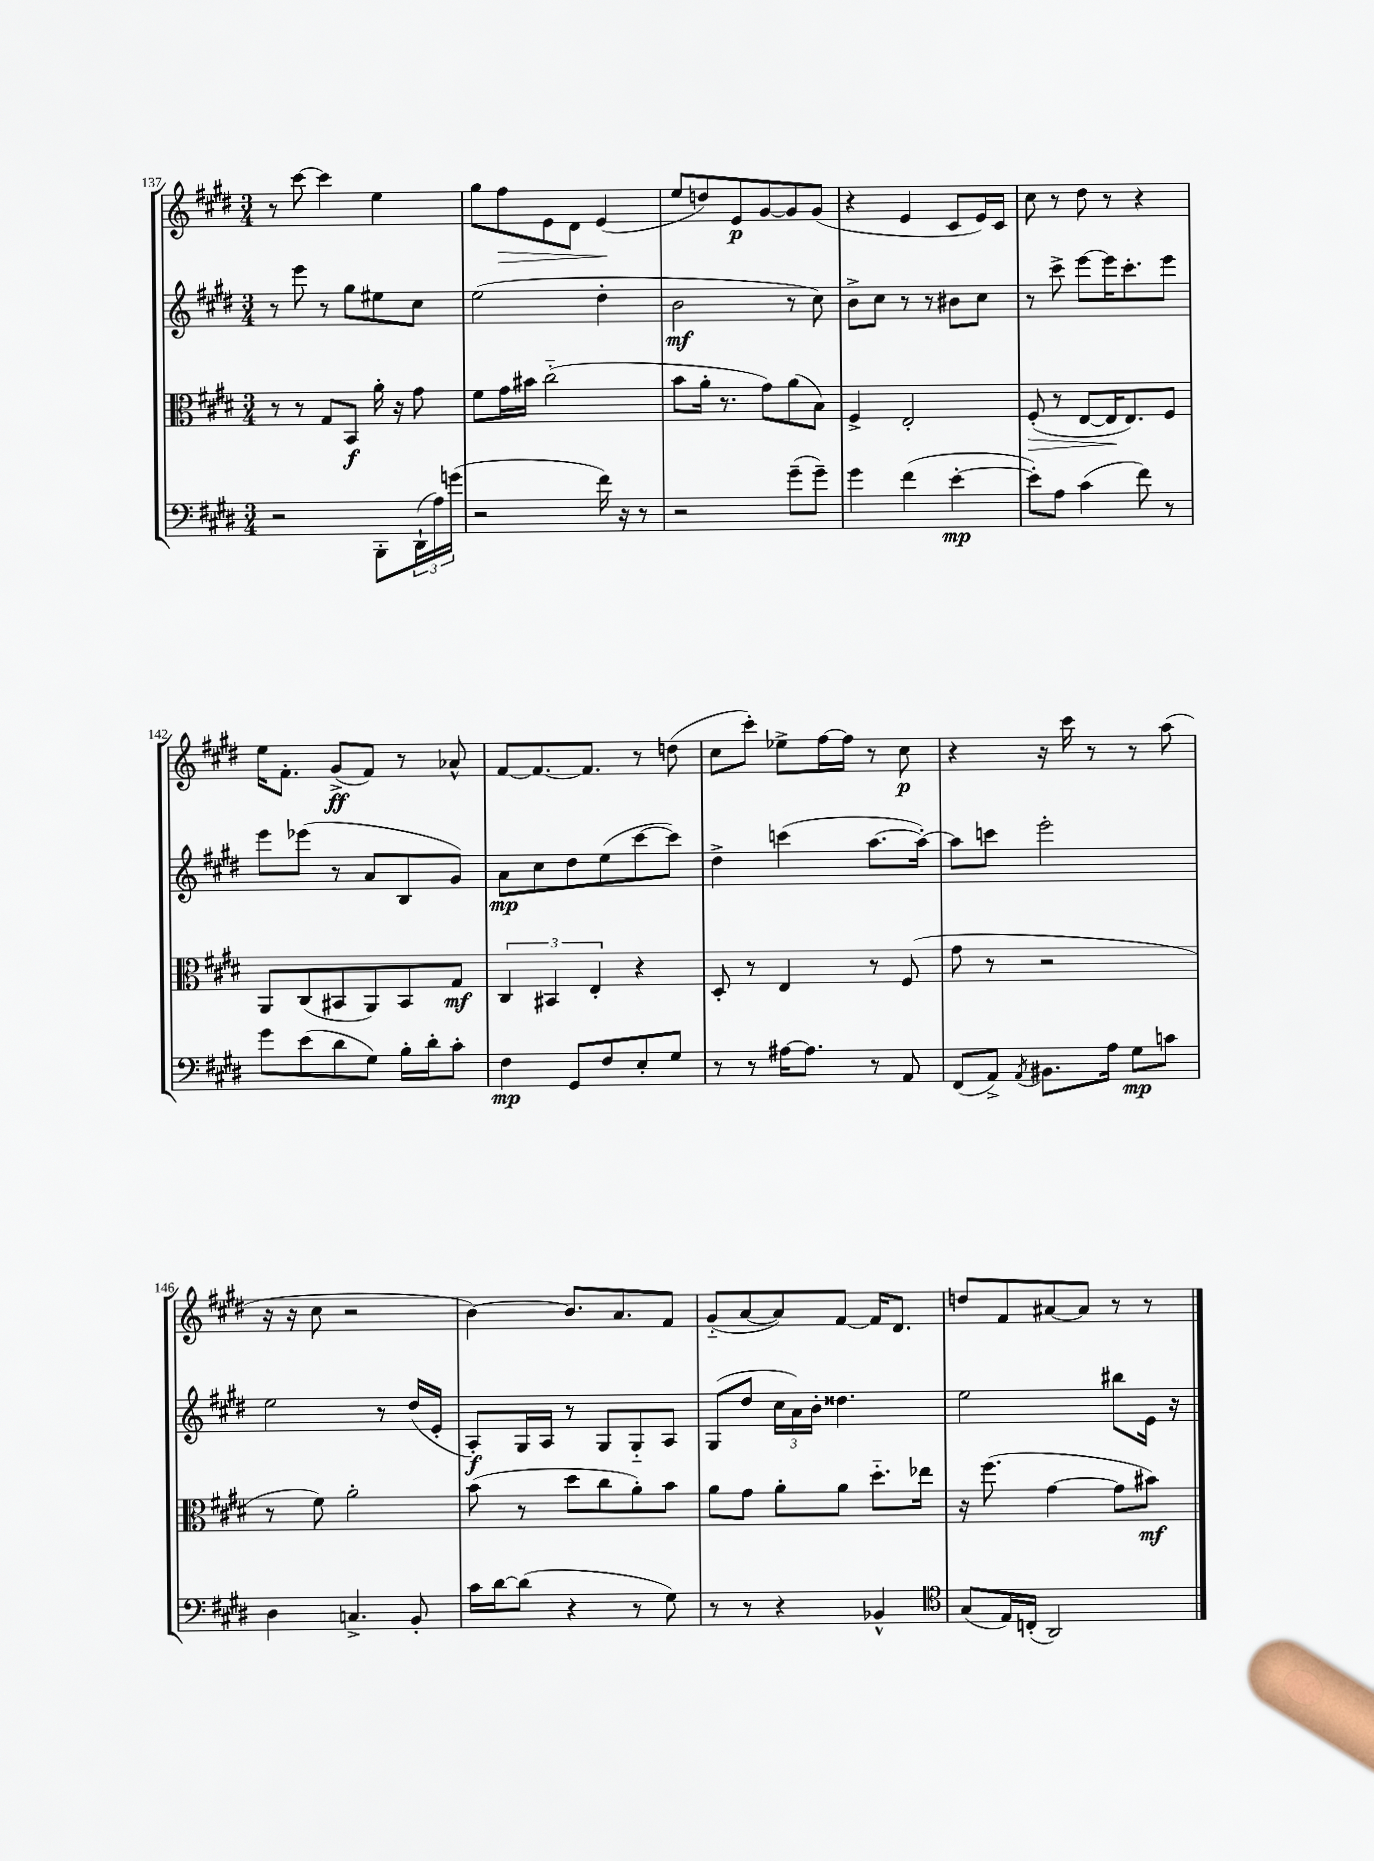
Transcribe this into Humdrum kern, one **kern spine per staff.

**kern	**kern	**kern	**kern
*staff4	*staff3	*staff2	*staff1
*clefF4	*clefC3	*clefG2	*clefG2
*k[f#c#g#d#]	*k[f#c#g#d#]	*k[f#c#g#d#]	*k[f#c#g#d#]
*M3/4	*M3/4	*M3/4	*M3/4
2r	8r	8r	8r
.	8r	8eee\	[8ccc#\
.	8G#/L	8r	4ccc#\]
.	8BB/J	8gg#\L	.
8BBB'\L	16a'\	8ee#\	4ee\
.	16r	.	.
(24DD#`\L	8g#\	8cc#\J	.
24A\)	.	.	.
(24g\JJ	.	.	.
=	=	=	=
2r	8f#\L	(2ee\	8gg#\L
.	16g#\L	.	8ff#\
.	16b#\JJ	.	.
.	(2cc#'~\	.	8e\
.	.	.	8d#\J
16f#\)	.	4dd#'\	(4e/
16r	.	.	.
8r	.	.	.
=	=	=	=
2r	8b\L	2b\	8ee/L
.	16a'\Jk	.	8dd/)
.	8.r	.	.
.	.	.	8e/
.	8g#\L)	.	[8g#/
(8g#~\L	(8a\	8r	8g#/]
8g#~\J)	8B\J)	8cc#\)	(8g#/J
=	=	=	=
4g#\	4F#^/	8b^\L	4r
.	.	8cc#\J	.
(4f#\	2E'/	8r	4e/
.	.	8r	.
[4e'\	.	8b#\L	8c#/L
.	.	8cc#\J	16e/L)
.	.	.	16c#/JJ
=	=	=	=
8e'\]L)	(8F#'/	8r	8cc#\
8A\J	8r	8ccc#^\	8r
(4c#\	[8E/L	[8eee\L	8dd#\
.	16E/]K	16eee\]K	8r
.	8.E/)	8.ccc#'\	.
8f#\)	.	.	4r
8r	8F#/J	8eee\J	.
=	=	=	=
8g#\L	8AA/L	8eee\L	16ee\LK
.	.	.	8.f#'\J
(8e\	(8C#/	(8eee-\J	.
8d#\	8BB#/	8r	(8g#^/L
8G#\J)	8AA/)	8a/L	8f#/J)
16B'\LL	8BB#/	8B/	8r
16d#'\J	.	.	.
8c#'\J	8G#/J	8g#/J)	8a-^^/
=	=	=	=
4F#\	6C#/	8a\L	[8f#/L
.	.	8cc#\	8.f#/_
.	6BB#/	.	.
8GG#/L	.	8dd#\	.
.	.	.	8.f#/]J
.	6E'/	.	.
8F#/	.	(8ee\	.
8E'/	4r	[8ccc#\	8r
8G#/J	.	8ccc#\]J)	(8dd\
=	=	=	=
8r	8D#'/	4dd#^\	8cc#\L
8r	8r	.	8ccc#'\J)
[16A#\LK	4E/	(4ccc\	8ee-^\L
8.A#\]J	.	.	.
.	.	.	[16ff#\L
.	.	.	16ff#\]JJ
8r	8r	[8.aa\L	8r
8AA/	(8F#/	.	8cc#\
.	.	16aa'\_Jk)	.
=	=	=	=
(8FF#/L	8g#\	8aa\]L	4r
8AA^/J)	8r	8ccc\J	.
8qAA/	.	.	.
8.BB#\L	2r	2eee'\	16r
.	.	.	16ccc#\
.	.	.	8r
16A\Jk	.	.	.
8G#\L	.	.	8r
8c\J	.	.	(8aa\
=	=	=	=
4D#\	8r	2ee\	16r
.	.	.	16r
.	8f#\)	.	8cc#\
4.C^/	2a'\	.	2r
.	.	8r	.
8BB'/	.	(16dd#/LL	.
.	.	16e'/JJ	.
=	=	=	=
16c#\LL	(8b\	8A'/L)	[4b\)
[16d#\J	.	.	.
(8d#\]J	8r	16G#/L	.
.	.	16A/JJ	.
4r	8dd#\L	8r	8.b/]L
.	8cc#\	8G#/L	.
.	.	.	8.a/
8r	8a'\)	8G#'~/	.
8G#\)	8b\J	8A/J	8f#/J
=	=	=	=
8r	8a\L	(8G#/L	(8g#'~/L
8r	8g#\J	8dd#/J	[8a/
4r	8a'\L	24cc#\LL	8a/])
.	.	24a\)	.
.	.	24b'\JJ	.
.	8a\J	4.dd##\	[8f#/J
4BB-^^/	8.dd#'~\L	.	16f#/]LK
.	.	.	8.d#/J
.	16ee-\Jk	.	.
=	=	=	=
*clefC4	*	*	*
(8G#/L	16r	2ee\	8dd/L
.	(8.ff#\	.	.
16E/L)	.	.	8f#/
(16C'/JJ	.	.	.
2AA/)	[4g#\	.	[8a#/
.	.	.	8a#/]J
.	8g#\]L	8bb#\L	8r
.	8b#\J)	16e\Jk	8r
.	.	16r	.
==	==	==	==
*-	*-	*-	*-
